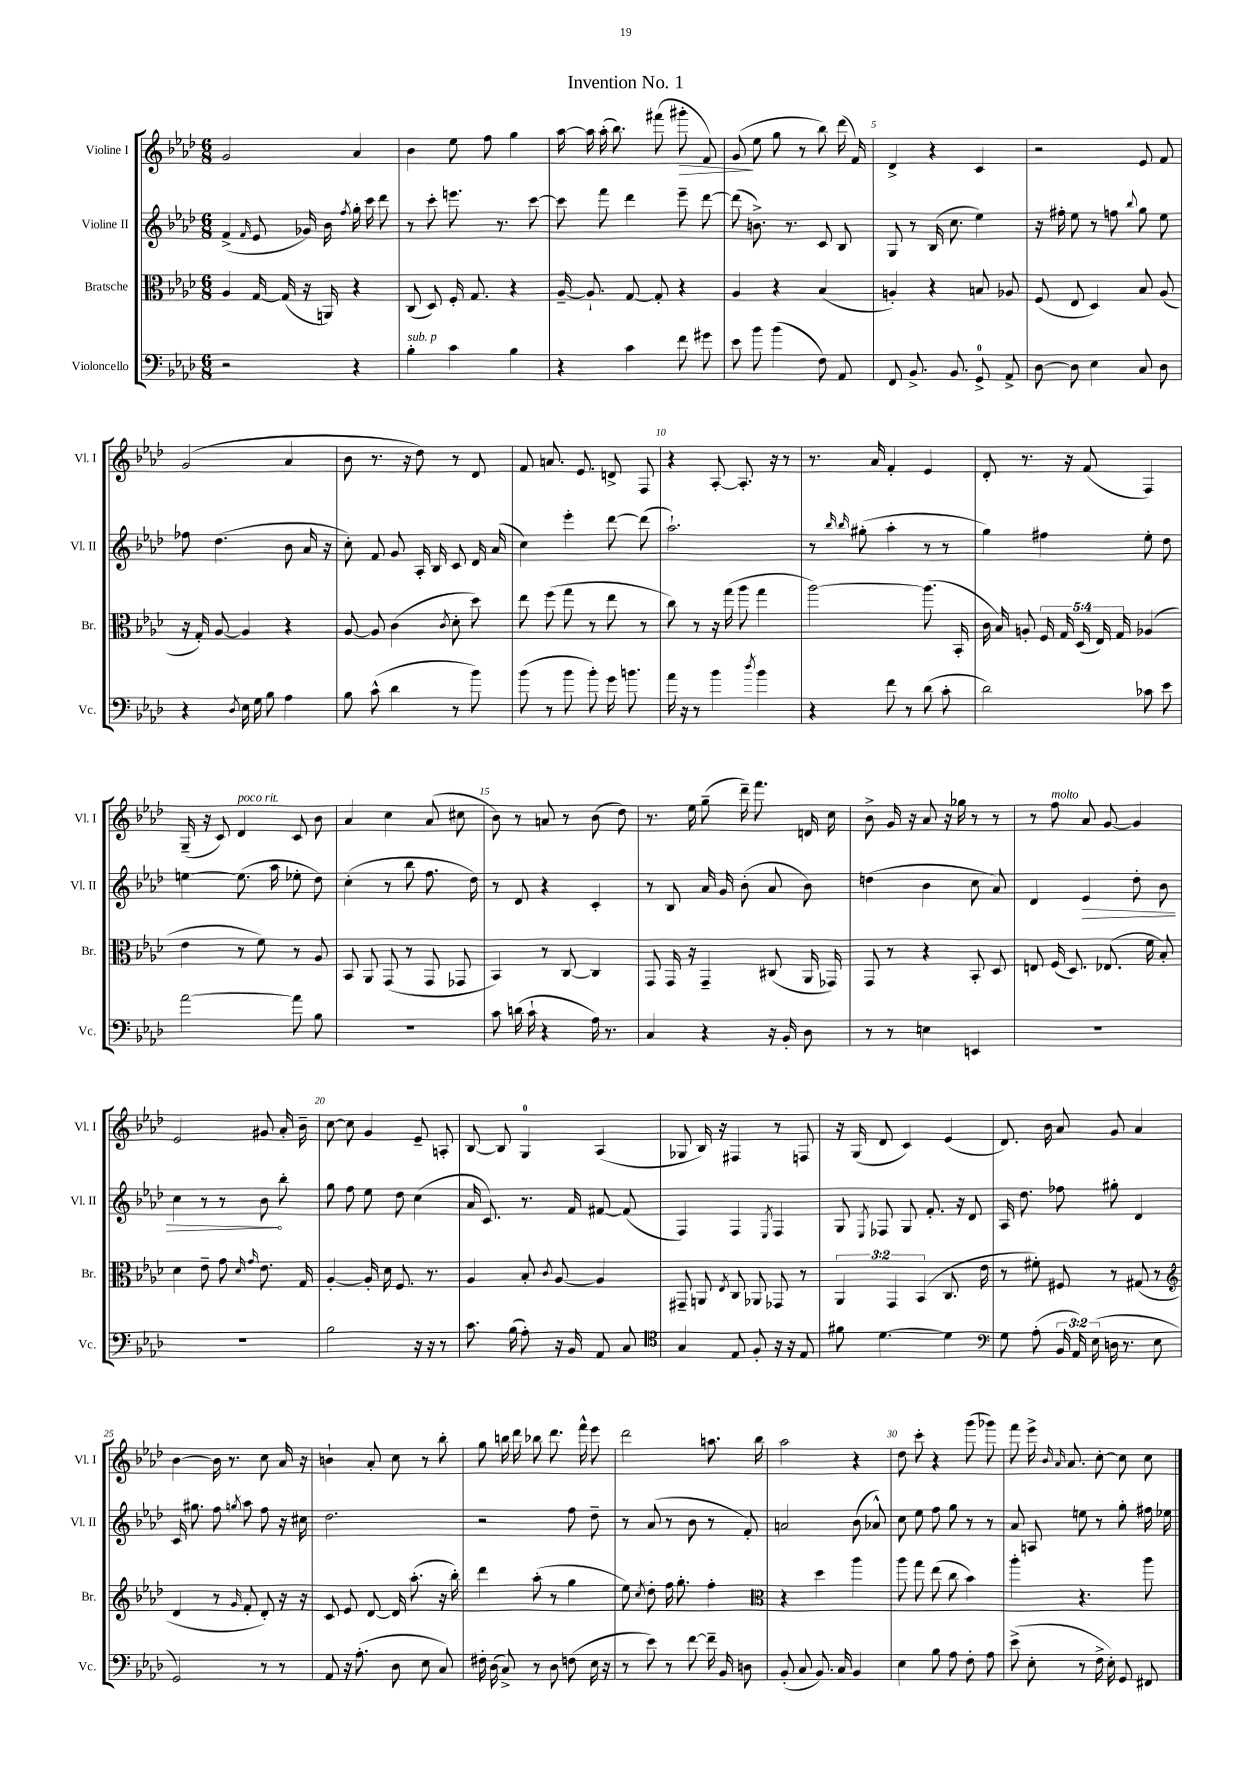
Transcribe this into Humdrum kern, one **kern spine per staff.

**kern	**kern	**kern	**dynam	**kern	**dynam
*part4	*part3	*part2	*part2	*part1	*part1
*staff4	*staff3	*staff2	*staff2	*staff1	*staff1
*I"Violoncello	*I"Bratsche	*I"Violine II	*	*I"Violine I	*
*I'Vc.	*I'Br.	*I'Vl. II	*	*I'Vl. I	*
*clefF4	*clefC3	*clefG2	*	*clefG2	*
*k[b-e-a-d-]	*k[b-e-a-d-]	*k[b-e-a-d-]	*	*k[b-e-a-d-]	*
*M6/8	*M6/8	*M6/8	*	*M6/8	*
=1	=1	=1	=1	=1	=1
2r	4A-/	(4f^/	.	2g/	.
.	.	16qqf/	.	.	.
.	[16G/	8e-/	.	.	.
.	(16G/]	.	.	.	.
.	16r	16g-X/)	.	.	.
.	16AAn/)	16b-\	.	.	.
.	.	8qff/	.	.	.
4r	4r	16gg'\	.	4a-/	.
.	.	16ccc\	.	.	.
.	.	8ddd-\	.	.	.
=2	=2	=2	=2	=2	=2
!LO:TX:a:i:t=sub. p	!	!	!	!	!
4B-'\	(8C/	8r	.	4b-\	.
.	8D-/)	8ccc'\	.	.	.
4c\	16F'/	8.eeen\	.	8ee-\	.
.	8.G/	.	.	.	.
.	.	.	.	8ff\	.
.	.	8.r	.	.	.
4B-\	4r	.	.	4gg\	.
.	.	[8ccc\	.	.	.
=3	=3	=3	=3	=3	=3
4r	[16A-~/	8ccc\]	.	[16aa-\	.
.	8.A-`/]	.	.	16aa-\]	.
.	.	8fff\	.	(16aa-'\	.
.	.	.	.	8.bb-\)	.
4c\	[8G/	4ddd-\	.	.	.
.	8G'/]	.	.	(8fff#X\	.
!	!	!	!	!	!LO:HP:b
8f\	4r	8eee-~\	.	8ggg#X'\	>
8g#X\	.	[8ddd-\	.	8f/)	.
=4	=4	=4	=4	=4	=4
8e-\	4A-/	(8ddd-\]	.	(8g/	.
8b-\	.	8.bn^\)	.	8ee-\	]
(4b-\	4r	.	.	8gg\	.
.	.	8.r	.	.	.
.	.	.	.	8r	.
8F\)	(4B-/	8c/	.	8bb-\)	.
8AA-/	.	8B-/	.	(16ddd-\	.
.	.	.	.	16f/)	.
=5	=5	=5	=5	=5	=5
8FF/	4An'/)	8G/	.	4d-^/	.
8.BB-^/	.	8r	.	.	.
.	4r	(16B-/	.	4r	.
8.BB-/	.	8.cc\	.	.	.
8GG^/	8Bn/	4ee-\)	.	4c/	.
8AA-^/	8A-X/	.	.	.	.
=6	=6	=6	=6	=6	=6
[8D-\	(8F/	16r	.	2r	.
.	.	16ff#X'\	.	.	.
8D-\]	8E-/	8ee-\	.	.	.
4E-\	4D-/)	8r	.	.	.
.	.	8ffn\	.	.	.
.	.	8qqbb-/	.	.	.
8C/	8B-/	8gg\	.	8e-/	.
8D-\	(8A-/	8ee-\	.	8f/	.
!!LO:LB:g=z
=7	=7	=7	=7	=7	=7
4r	16r	8ff-X\	.	(2g/	.
.	16G'/)	.	.	.	.
.	[8A-/	(4.dd-\	.	.	.
8qD-/	.	.	.	.	.
16E-\	4A-/]	.	.	.	.
16G\	.	.	.	.	.
8B-\	.	.	.	.	.
4A-\	4r	8b-\	.	4a-/	.
.	.	16a-/	.	.	.
.	.	16r	.	.	.
=8	=8	=8	=8	=8	=8
8B-\	[8A-/	8cc'\)	.	8b-\	.
(8c^^\	8A-/]	8f/	.	8.r	.
4d-\	(4c\	8g/	.	.	.
.	.	.	.	16r	.
.	.	16A-'/	.	8dd-\)	.
.	.	16B-/	.	.	.
.	8qc/	.	.	.	.
8r	8d-'\	8c/	.	8r	.
8b-\)	8dd-\)	16d-/	.	8d-/	.
.	.	(16a-/	.	.	.
=9	=9	=9	=9	=9	=9
(8b-\	8ee-\	4cc\)	.	8f/	.
8r	(8ff\	.	.	8.an/	.
8b-\	8gg\	4eee-'\	.	.	.
.	.	.	.	8.e-/	.
8b-'\)	8r	.	.	.	.
16g\	8ee-\	[8ddd-\	.	8dn^/	.
8.bn\	.	.	.	.	.
.	8r	(8ddd-\]	.	8F/	.
=10	=10	=10	=10	=10	=10
16a-\	8cc\)	2.aa-`\)	.	4r	.
16r	.	.	.	.	.
8r	8r	.	.	.	.
4b-\	16r	.	.	[8A-'/	.
.	(16gg\	.	.	.	.
.	8aa-\	.	.	8.A-'/]	.
8qdd-/	.	.	.	.	.
4b-\	4gg\	.	.	.	.
.	.	.	.	16r	.
.	.	.	.	8r	.
=11	=11	=11	=11	=11	=11
4r	[2aa-\)	8r	.	8.r	.
.	.	16qqbb-/	.	.	.
.	.	16qqbb-/	.	.	.
.	.	(8gg#X'\	.	.	.
.	.	.	.	16a-/	.
8f\	.	4aa-'\	.	4f'/	.
8r	.	.	.	.	.
(8d-\	(8.aa-\]	8r	.	4e-/	.
8c'\	.	8r	.	.	.
.	16BB-'/	.	.	.	.
=12	=12	=12	=12	=12	=12
2d-\)	16c\	4gg\)	.	8d-'/	.
.	16B-/)	.	.	.	.
.	8An'/	.	.	8.r	.
.	20F/	4ff#X\	.	.	.
.	20G/	.	.	.	.
.	.	.	.	16r	.
.	(20D-/	.	.	.	.
.	.	.	.	(8f/	.
.	20E-/)	.	.	.	.
.	20G/	.	.	.	.
8c-X\	(4A-X/	8ee-'\	.	4F/)	.
8e-\	.	8dd-\	.	.	.
!!LO:LB:g=z
=13	=13	=13	=13	=13	=13
[2a-\	4e-\	[4een\	.	(16G~/	.
.	.	.	.	16r	.
.	.	.	.	8c/)	.
!	!	!	!	!LO:TX:a:i:t=poco rit.	!
.	8r	(8.ee\]	.	4d-/	.
.	8f\)	.	.	.	.
.	.	16aa-\	.	.	.
8a-\]	8r	8ee-X'\	.	8c/	.
8B-\	8A-/	8dd-\)	.	8b-\	.
=14	=14	=14	=14	=14	=14
2.r	8BB-/	(4cc'\	.	4a-/	.
.	8AA-/	.	.	.	.
.	(8GG/	8r	.	4cc\	.
.	8r	8bb-\	.	.	.
.	8GG/	8.ff\	.	(8a-/	.
.	8GG-X/	.	.	8cc#X\	.
.	.	16dd-\)	.	.	.
=15	=15	=15	=15	=15	=15
8c\	4BB-/)	8r	.	8b-\)	.
(16dn\	.	8d-/	.	8r	.
16c`\	.	.	.	.	.
4r	8r	4r	.	8an/	.
.	[8C/	.	.	8r	.
16A-\)	4C/]	4c'/	.	(8b-\	.
8.r	.	.	.	.	.
.	.	.	.	8dd-\)	.
=16	=16	=16	=16	=16	=16
4C/	8GG/	8r	.	8.r	.
.	16GG/	8B-/	.	.	.
.	16r	.	.	16ee-\	.
4r	4GG~/	16a-/	.	(8gg~\	.
.	.	16g/	.	.	.
.	.	(8b-'\	.	16ddd-~\)	.
.	.	.	.	8.fff\	.
16r	(8C#X/	8a-/	.	.	.
16BB-'/	.	.	.	.	.
8D-\	16AA-/	8b-\)	.	16dn/	.
.	16GG-X/)	.	.	16cc\	.
=17	=17	=17	=17	=17	=17
8r	8GG/	(4ddn\	.	8b-^\	.
8r	8r	.	.	16g/	.
.	.	.	.	16r	.
4En\	4r	4b-\	.	8a-/	.
.	.	.	.	16r	.
.	.	.	.	16gg-X\	.
4EEn/	8BB-'/	8cc\	.	8r	.
.	8D-/	8a-/)	.	8r	.
=18	=18	=18	=18	=18	=18
2.r	8En/	4d-/	.	8r	.
!	!	!	!	!LO:TX:a:i:t=molto	!
.	(16F/	.	.	8ff\	.
.	8.D-/)	.	.	.	.
!	!	!	!LO:HP:b	!	!
.	.	4e-/	>	8a-/	.
.	(8.E-X/	.	.	[8g/	.
.	.	8dd-'\	.	4g/]	.
.	16f\	.	.	.	.
.	8B-'/)	8b-\	.	.	.
!!LO:LB:g=z
=19	=19	=19	=19	=19	=19
2.r	4d-\	4cc\	.	2e-/	.
.	8e-~\	8r	.	.	.
.	8g\	8r	.	.	.
.	16qqd-/	.	.	.	.
.	16qqg/	.	.	.	.
.	8.e-\	8b-\	.	8g#X/	.
.	.	8bb-'\	]	16a-'/	.
.	16G/	.	.	16b-~\	.
=20	=20	=20	=20	=20	=20
2B-\	[4A-'/	8gg\	.	[8cc\	.
.	.	8ff\	.	8cc\]	.
.	16A-'/]	8ee-\	.	4g/	.
.	16d-\	.	.	.	.
.	8.F/	8dd-\	.	.	.
16r	.	(4cc\	.	8e-~/	.
16r	8.r	.	.	.	.
8r	.	.	.	8An'/	.
=21	=21	=21	=21	=21	=21
8.c\	4A-/	16a-/	.	[8B-/	.
.	.	8.c/)	.	.	.
.	.	.	.	8B-/]	.
(16B-\	.	.	.	.	.
8A-'\)	8B-'/	8.r	.	4G/	.
.	8qc/	.	.	.	.
16r	[8A-/	.	.	.	.
16BB-/	.	16f/	.	.	.
8AA-/	4A-/]	[8f#X/	.	(4A-/	.
8C/	.	(8f#/]	.	.	.
=22	=22	=22	=22	=22	=22
*clefC4	*	*	*	*	*
4G/	8GG#X~/	4F/)	.	8G-X/	.
.	8AAn/	.	.	16B-/)	.
.	.	.	.	16r	.
.	8qE-/	.	.	.	.
8E-/	8C/	4F/	.	4F#X/	.
8F'/	8AA-X/	.	.	.	.
.	.	8qE-/	.	.	.
16r	8GG-X/	4F/	.	8r	.
16r	.	.	.	.	.
8E-/	8r	.	.	8Fn/	.
=23	=23	=23	=23	=23	=23
8f#X\	6AA-/	8G/	.	16r	.
.	.	.	.	(16G/	.
.	.	8qE-/	.	.	.
[4.d-\	.	8F-X/	.	8d-/	.
.	6GG/	.	.	.	.
.	.	8G/	.	4c/)	.
.	(6BB-/	.	.	.	.
.	.	8.f'/	.	.	.
4d-\]	8.C/	.	.	(4e-/	.
.	.	16r	.	.	.
.	.	8d-/	.	.	.
.	16e-\	.	.	.	.
=24	=24	=24	=24	=24	=24
*clefF4	*	*	*	*	*
8G\	8r	16A-/	.	8.d-/)	.
.	.	8.dd-\	.	.	.
(8A-'\	8f#X'\)	.	.	.	.
.	.	.	.	16b-\	.
24BB-/	8F#X/	8ff-X\	.	8a-/	.
24AA-/)	.	.	.	.	.
(24E-\	.	.	.	.	.
16Dn\	8r	8gg#X'\	.	8g/	.
8.r	.	.	.	.	.
.	(8G#X/	4d-/	.	4a-/	.
8E-\	8r	.	.	.	.
!!LO:LB:g=z
=25	=25	=25	=25	=25	=25
*	*clefG2	*	*	*	*
2GG/)	4d-/	16c/	.	[4b-\	.
.	.	8.gg#X\	.	.	.
.	8r	8ff\	.	16b-\]	.
.	.	.	.	8.r	.
.	16qqg/	8qggn/	.	.	.
.	8f'/	8aa-\	.	.	.
8r	8d-'/)	8ff\	.	8cc\	.
8r	16r	16r	.	16a-/	.
.	16r	16cc#X\	.	16r	.
=26	=26	=26	=26	=26	=26
8AA-/	8c/	2.dd-\	.	4bn`\	.
16r	8e-/	.	.	.	.
(8.A-'\	.	.	.	.	.
.	[8d-/	.	.	8a-'/	.
8D-\	16d-/]	.	.	8cc\	.
.	(8.aa-'\	.	.	.	.
8E-\	.	.	.	8r	.
8C/)	16r	.	.	8bb-'\	.
.	16bb-'\)	.	.	.	.
=27	=27	=27	=27	=27	=27
16F#X'\	4ddd-\	2r	.	8gg\	.
(16D-\	.	.	.	.	.
8C^/)	.	.	.	16bbn\	.
.	.	.	.	16ddd-\	.
8r	(8aa-'\	.	.	8bb-X\	.
8D-\	8r	.	.	8.ddd-\	.
(8Fn\	4gg\	8ff\	.	.	.
.	.	.	.	16fff^^\	.
16E-\	.	8dd-~\	.	8eee-\	.
16r	.	.	.	.	.
=28	=28	=28	=28	=28	=28
8r	8ee-\)	8r	.	2ddd-\	.
.	8qcc/	.	.	.	.
8e-\)	8dd-'\	(8a-/	.	.	.
8r	16ff\	8r	.	.	.
.	8.gg'\	.	.	.	.
[8f\	.	8b-\	.	.	.
16f~\]	4ff'\	8r	.	8.aan\	.
16BB-/	.	.	.	.	.
8Dn\	.	8f'/)	.	.	.
.	.	.	.	16bb-\	.
=29	=29	=29	=29	=29	=29
*	*clefC3	*	*	*	*
(8BB-'/	4r	2an/	.	2aa-\	.
8C/	.	.	.	.	.
8.BB-/)	4dd-\	.	.	.	.
16C/	.	.	.	.	.
4BB-/	4aa-\	(8b-\	.	4r	.
.	.	8a-X^^/)	.	.	.
=30	=30	=30	=30	=30	=30
4E-\	8aa-\	8cc\	.	8dd-\	.
.	8gg\	8ee-\	.	8ccc'\	.
8B-\	(8ee-\	8ff\	.	4r	.
8A-\	8cc\	8gg\	.	.	.
8F'\	4b-\)	8r	.	(8ggg\	.
8A-\	.	8r	.	8ggg-X\)	.
=31	=31	=31	=31	=31	=31
(8e-^\	4aa-'\	8a-/	.	8fff\	.
8E-'\	.	8An/	.	16eee-^\	.
.	.	.	.	16qqb-/	.
.	.	.	.	16qqa-/	.
.	.	.	.	8.a-/	.
8r	4.r	8een\	.	.	.
16F^\	.	8r	.	[8cc'\	.
16E-'\)	.	.	.	.	.
8GG/	.	8gg'\	.	8cc\]	.
8FF#X/	8aa-\	16ff#X\	.	8cc\	.
.	.	16ee-X\	.	.	.
==	==	==	==	==	==
*-	*-	*-	*-	*-	*-
